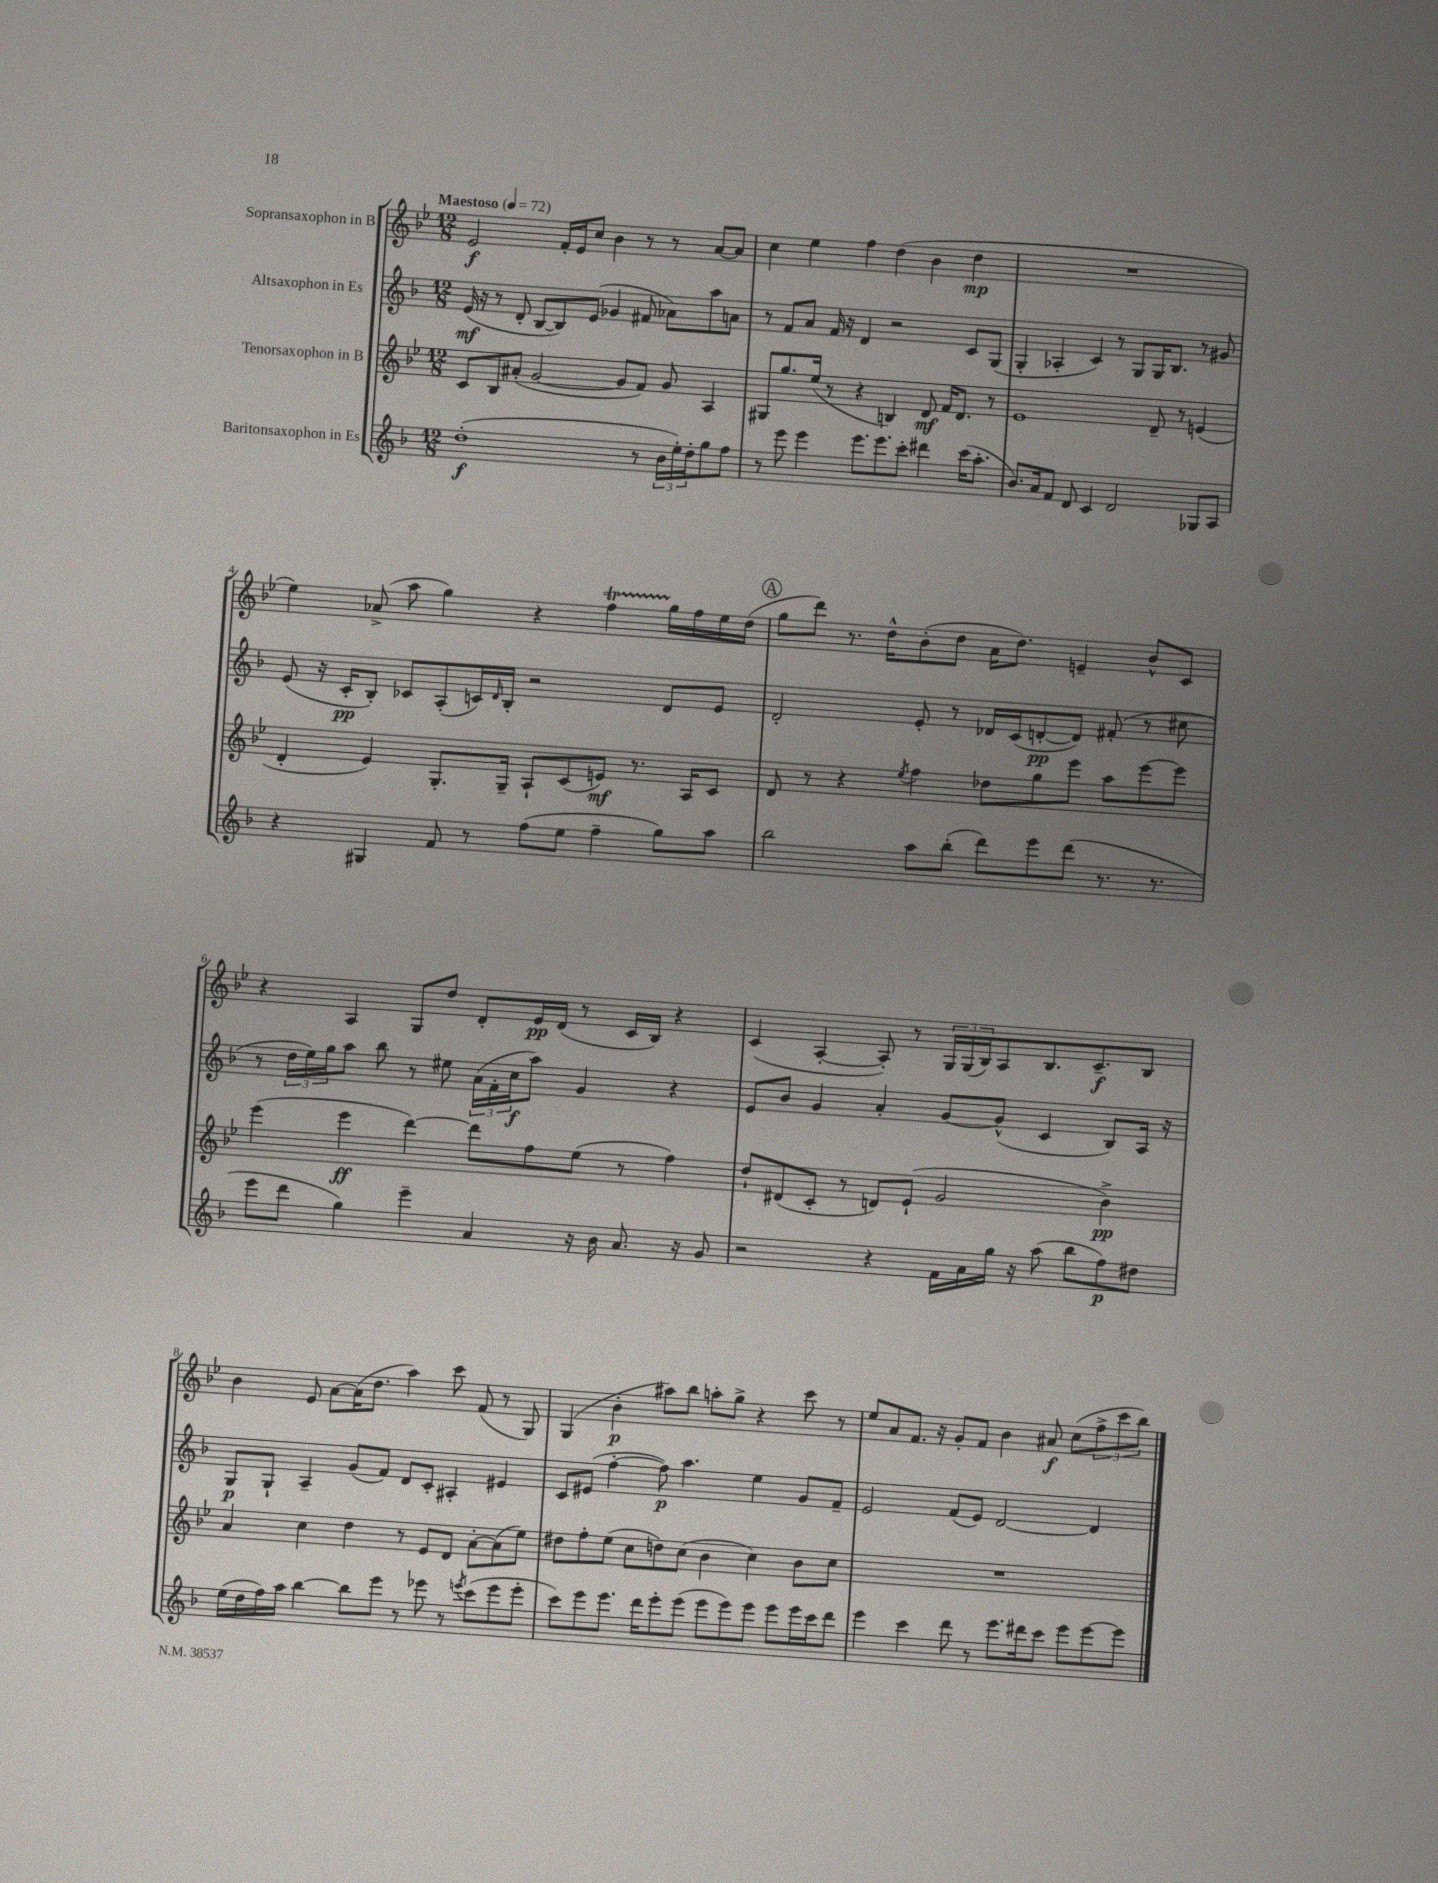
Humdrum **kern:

**kern	**kern	**kern	**kern
*staff4	*staff3	*staff2	*staff1
*clefG2	*clefG2	*clefG2	*clefG2
*k[b-]	*k[b-e-]	*k[b-]	*k[b-e-]
*M12/8	*M12/8	*M12/8	*M12/8
*MM72	*MM72	*MM72	*MM72
(1dd'	8c	(16e	2e-
.	.	16r	.
.	8B-	8r	.
.	(8a#'	8d'	.
.	[2g	[8B-	.
.	.	8B-])	16f'
.	.	.	16e-
.	.	(8e	8cc
.	.	4g-	4b-
.	8g]	.	.
8r	8f)	8f#	8r
24b-	8g	8a-)	8r
24ee')	.	.	.
24dd'	.	.	.
8gg	4A	8aa	[8a
8ff	.	8a	8a]
=	=	=	=
8r	8G#	8r	4cc
8eee	8.gg	8f	.
4eee	.	8a	4ee-
.	(16ee-	.	.
.	8r	16f	.
.	.	16r	.
8.eee	4r	4d	4ff
8.eee	.	.	.
.	4B)	2r	(4dd
8ccc'	.	.	.
4ddd#	8d	.	4b-
.	16f	.	.
.	8.d	.	.
(16ccc	.	8c	4dd
8.aa'	.	.	.
.	8r	(8G	.
=	=	=	=
8.b-)	1e-	4G'	1.r
16a	.	.	.
8f	.	4A-'	.
8d	.	.	.
4c	.	4c)	.
2d	.	8r	.
.	.	8G	.
.	8d~	16G	.
.	.	8.B-	.
.	8r	.	.
8G-	(4e	8r	.
8A	.	8g#	.
=	=	=	=
4r	4d'	(8e	4ee-)
.	.	16r	.
.	.	16c'	.
4G#	4e-)	8B-')	(8a-^
.	.	8c-	8aa
8f	8.G'	(8A'	4gg)
8r	.	16c)	.
.	.	16qqd	.
.	16G~	16B-'	.
(8ff	8A`	2r	4r
8ee	(8c	.	.
4ff~	8e)	.	4ff
.	8.r	.	.
8gg)	.	8d	16gg
.	16A	.	16ff
8aa	8c	8e	16ee-
.	.	.	(16dd
=	=	=	=
2bb-	8d	2d'	8gg
.	8r	.	8ddd)
.	4r	.	8.r
.	.	.	16dd^^
.	8qee-	.	.
8aa	4ff	8e'	(8b-'
(8bb-'	.	8r	8dd
8ddd)	8dd-	16d-	16a
.	.	(16c	8.dd)
8eee	8gg	[8d'	.
(8ddd	8eee-	8d])	4e~
8.r	8aa	(8f#'	.
.	[8eee-	8r	8b-^^
8.r	.	.	.
.	8eee-]	8cc#	8c
=	=	=	=
8eee	(4eee-	8r	4r
8ddd	.	24dd	.
.	.	24ee)	.
.	.	24gg	.
4gg)	4eee-	8aa	4A
.	.	8bb-	.
4eee~	[4ddd)	8r	8G
.	.	8ee#	8dd
4a	8ddd]	(24a	8d'
.	.	24f'	.
.	.	24cc	.
.	8ff	8aa)	16e-
.	.	.	(16d
16r	(8ee-	4g	8r
16b-	.	.	.
8.a	8r	.	16c
.	.	.	16B-)
.	4ff)	4r	4r
16r	.	.	.
8g	.	.	.
=	=	=	=
2r	8dd`	8e	(4c
.	(8d#	8b-	.
.	8c'	4g	[4A'
.	8r	.	.
4r	8d)	4a'	8A'])
.	(8e-`	.	8r
16f	2g	[8g	24G
.	.	.	(24G
16a	.	.	.
.	.	.	24B-)
16gg	.	(8g^^]	8A
16r	.	.	.
(8aa	.	4c	8.B-
8bb-	.	.	.
.	.	.	8.c~
8ff)	4b-^)	8B-)	.
8dd#	.	16A	8B-
.	.	16r	.
=	=	=	=
(16ee	4a	8G	4b-
16dd	.	.	.
16ff)	.	8G`	.
16aa	.	.	.
[4bb-	4cc	4A~	8e-
.	.	.	[8a
8bb-]	4dd	(8g	(16a]
.	.	.	8.dd
8eee	.	8f)	.
8r	8r	8d	4aa)
8eee-	8e-	8c'	.
8r	8d	4A#'	8ccc
8qeee	.	.	.
(8ccc	[8a'	.	(8f
8eee	(8a]	4e#	8r
8eee'	8ee-)	.	8G)
=	=	=	=
8ccc)	8dd#	8c	(4G
8eee	8ff'	(8e#	.
8.eee	(8ee-	[4ff'	4b-'
.	8cc	.	.
16ddd	.	.	.
8eee'	8dd)	8ff])	8aa#)
(8eee	(8cc	4.aa	8bb-
8eee	4b-	.	8aa'
8eee)	.	.	8gg^
8eee	4cc)	4ee	4r
8eee	.	.	.
16eee	8b-	8g	8ccc
16ccc	.	.	.
8ddd	8cc	8f~	8r
=	=	=	=
4eee	1.r	2e	8ee-
.	.	.	8a
4ccc	.	.	8.f
.	.	.	16r
8ddd	.	(8f	8g'
8r	.	8e)	8f
8.eee	.	[2d	4b-
16ddd#	.	.	.
8ccc	.	.	8a#
8eee	.	.	(8cc
[8eee	.	4d]	12ff^
.	.	.	12ccc
8eee]	.	.	.
.	.	.	12bb-)
==	==	==	==
*-	*-	*-	*-
